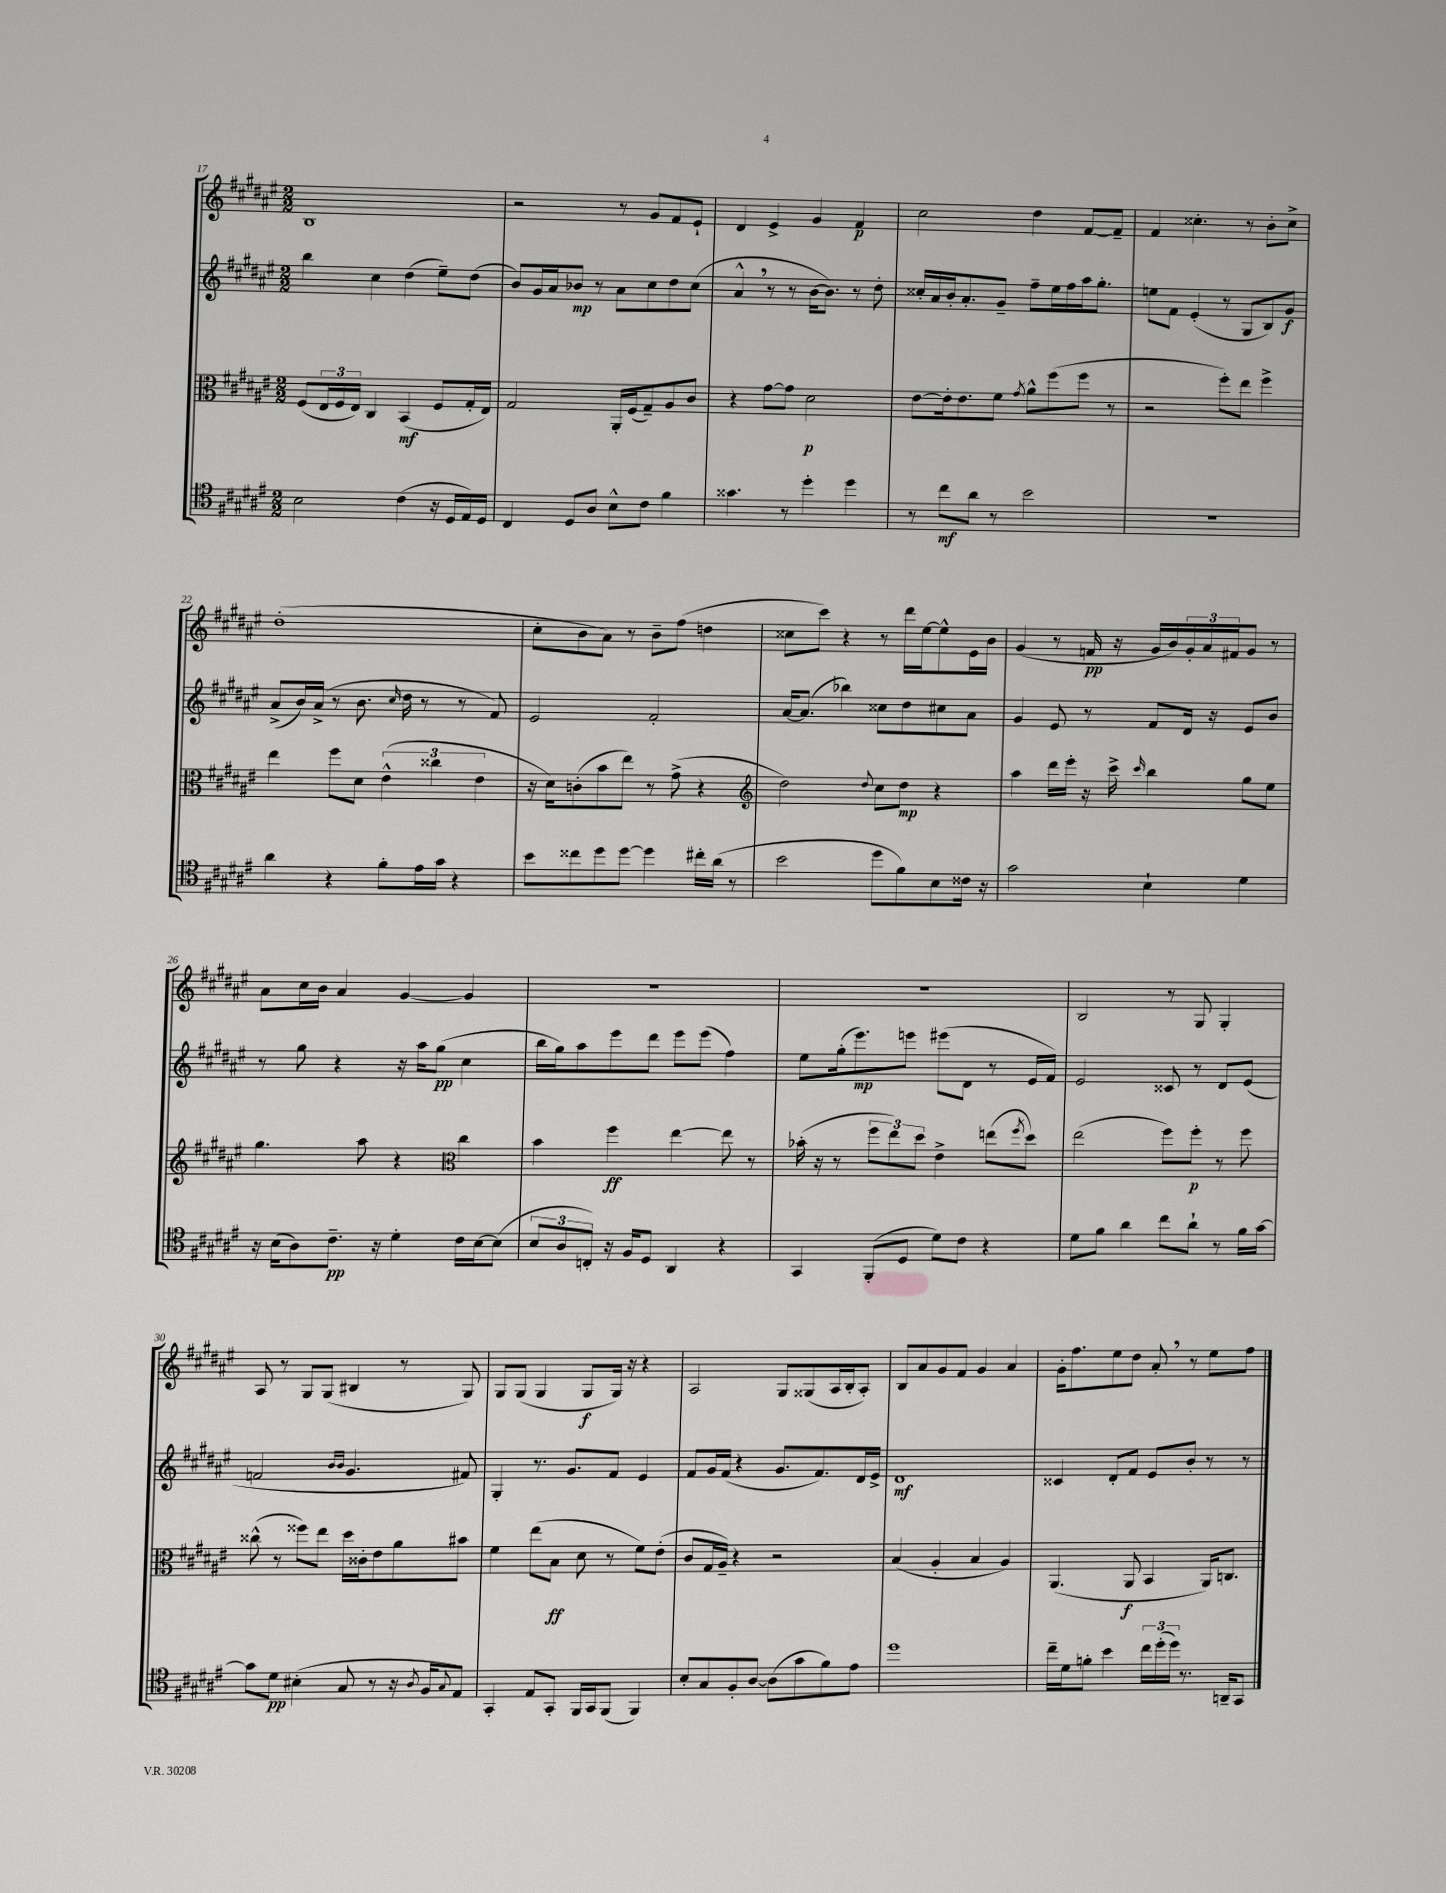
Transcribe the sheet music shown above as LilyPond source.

<<
\new StaffGroup <<
\new Staff = "s0" {
    \clef treble \key fis \major \numericTimeSignature \time 2/2
    b1 |
    r2 r8 gis'8 fis'8 eis'8-! |
    dis'4 eis'4-> gis'4 fis'4\p |
    cis''2 dis''4 fis'8~ fis'8-- |
    fis'4 cisis''4.-. r8 b'8-. cisis''8-> |
    dis''1-.( |
    cis''8-. b'8 ais'8) r8 b'8-- fis''8( d''4 |
    cisis''8 cis'''8) r4 r8 dis'''16 eis''16~ eis''8-^ eis'16 b'16 |
    gis'4( r8 f'16\pp r16 gis'16 b'16) \tuplet 3/2 { gis'16-. ais'16 fis'16 } gis'8 r8 |
    ais'8 cis''16 b'16 ais'4 gis'4~ gis'4 |
    R1 |
    R1 |
    b2 r8 gis8 gis4-. |
    ais8 r8 gis8 gis8( bis4 r8 gis8) |
    gis8 gis8( gis4 gis8\f gis16) r16 r4 |
    ais2 gis8 gisis8( ais16 b16-. ais8-.) |
    b8 ais'8 gis'8 fis'8 gis'4 ais'4 |
    gis'16-. fis''8. eis''8 dis''8 ais'8-. \breathe r8 eis''8 fis''8 \bar "|." |
}
\new Staff = "s1" {
    \clef treble \key fis \major \numericTimeSignature \time 2/2
    b''4 cis''4 dis''4( eis''8--) dis''8( |
    b'8) gis'16 ais'16 bes'8\mp r8 ais'8 cis''8 dis''8 cis''8( |
    ais'4-^ \breathe r8 r8 b'16~ b'8.) r8 dis''8-. |
    cisis''16-. ais'16 b'16-. ais'8.-. gis'8-- fis''8-- eis''16 fis''16 ais''16 gis''8.-. |
    e''8 fis'8 eis'4-.( r8 gis8 b8) gis'8\f |
    ais'8->( b'16) ais'16->( r8 b'8. \grace { cis''16 } dis''16 r8 r8 fis'8) |
    eis'2 fis'2-. |
    ais'16~ ais'8.( bes''4) cisis''8 dis''8 cis''8 ais'8 |
    gis'4 eis'8 r8 fis'8 dis'16 r16 eis'8 b'8 |
    r8 gis''8 r4 r16 ais''16 gis''8\pp( cis''4 |
    b''16 gis''16) ais''8 eis'''8 dis'''8 eis'''8 eis'''8( fis''4) |
    eis''8 gis''16-.( eis'''8.\mp) e'''8 eis'''8( dis'8 r8 eis'16 fis'16) |
    eis'2 cisis'8 r8 dis'8 eis'8( |
    f'2 \grace { b'16 b'16 } gis'4. fis'8) |
    gis4-. r8. gis'8. fis'8 eis'4 |
    fis'8 gis'16 fis'16( r4 gis'8. fis'8.) dis'16 eis'16-> |
    dis'1\mf |
    cisis'4 dis'8-. fis'8 eis'8 b'8-. r8 r8 \bar "|." |
}
\new Staff = "s2" {
    \clef alto \key fis \major \numericTimeSignature \time 2/2
    fis8( \tuplet 3/2 { eis16 fis16 eis16) } cis4 b,4\mf( fis8 gis16-. eis16) |
    gis2 ais,16-. fis16( gis8--) ais8 cis'8 |
    r4 gis'8~ gis'8 dis'2\p |
    eis'8~ eis'16-. eis'8. fis'8 \acciaccatura { gis'8 } ais'8-^ fis''8( fis''8 r8 |
    r2 fis''8-.) eis''8 fis''4-> |
    eis''4 fis''8 dis'8 \tuplet 3/2 { eis'4-^( cisis''4 eis'4 } |
    r16 dis'16) c'8-.( b'8 eis''8) r8 gis'8->( r4 |
    \clef treble dis''2) \appoggiatura { dis''8 } cis''8 dis''8\mp r4 |
    ais''4 dis'''16 eis'''16-. r16 cis'''16-> \grace { cis'''16 } b''4 gis''8 eis''8 |
    gis''4. ais''8 r4 \clef alto cis''4 |
    b'4 fis''4\ff eis''4~ eis''8 r8 |
    bes'16-.( r16 r8 \tuplet 3/2 { fis''8 eis''8) dis''8 } eis'4-> e''8( \acciaccatura { fis''8 } dis''8) |
    eis''2( fis''8) fis''8-.\p r8 fis''8 |
    cisis''8-^( r8 fisis''8) eis''8 dis''16 cisis'16-. eis'8 ais'8 bis'8 |
    fis'4 eis''8( b8\ff dis'8 r8 fis'8) eis'8-.( |
    cis'8 gis16 ais16--) r4 r2 |
    b4( ais4-. b4 ais4) |
    ais,4.( ais,8\f b,4 ais,16) c8. \bar "|." |
}
\new Staff = "s3" {
    \clef tenor \key fis \major \numericTimeSignature \time 2/2
    b2 cis'4( r16 dis16 eis16) dis16 |
    cis4 dis8 ais8 b8-^ cis'8 fis'4 |
    gisis'4. r8 dis''4-. dis''4 |
    r8 cis''8\mf ais'8 r8 b'2 |
    r1 |
    ais'4 r4 fis'8-. eis'16 gis'16 r4 |
    b'8 cisis''8 dis''8 dis''8~ dis''4 cis''16-. ais'16( r8 |
    b'2 dis''8 fis'8) b8 cisis'16 r16 |
    gis'2 b4-! dis'4 |
    r16 b16( ais8) cis'8.--\pp r16 dis'4-. cis'16 b16~ b8( |
    \tuplet 3/2 { b8 ais8 c8-.) } r16 fis16 dis8 ais,4 r4 |
    gis,4 fis,8-.( dis8 dis'8) cis'8 r4 |
    dis'8 fis'8 ais'4 cis''8 ais'8-! r8 fis'16 gis'16~ |
    gis'8 dis'8\pp bis4-.( gis8 r8 r16 \acciaccatura { ais8 } fis16 \appoggiatura { gis8 } eis8) |
    gis,4-. eis8 gis,8-. fis,16 gis,16 fis,8( fis,4) |
    b8-. gis8 fis8-. ais8~ ais8( gis'8 fis'8) eis'8 |
    dis''1 |
    cis''16-- dis'16 f'8-. b'4 \tuplet 3/2 { cis''16 dis''16-.( dis''16) } r8. a,16-- gis,8 \bar "|." |
}
>>
>>
\layout { \context { \Score currentBarNumber = #17 } }
